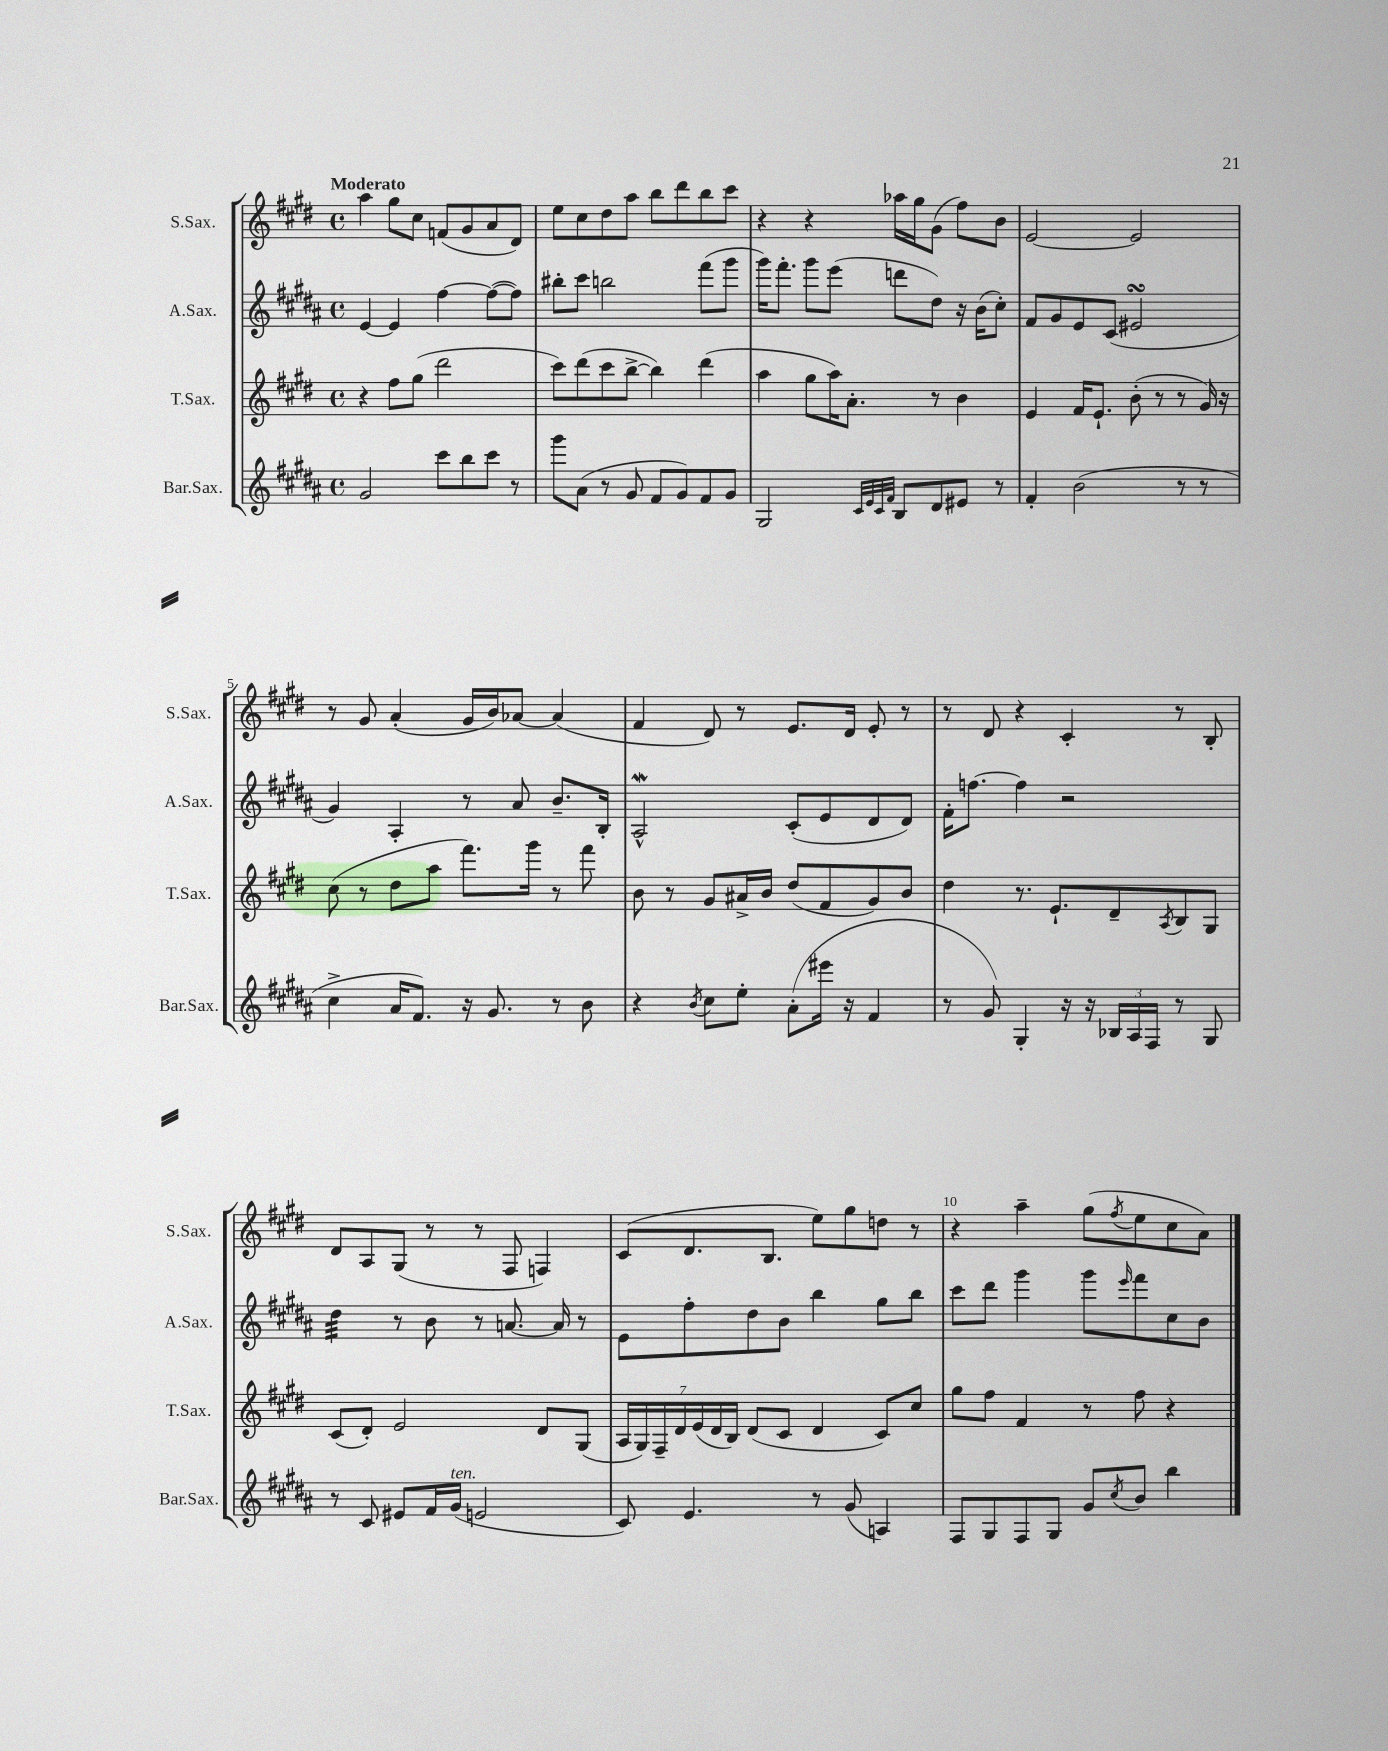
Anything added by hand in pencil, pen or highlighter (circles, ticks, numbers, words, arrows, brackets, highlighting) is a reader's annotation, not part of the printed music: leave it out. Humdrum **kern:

**kern	**kern	**kern	**kern
*part4	*part3	*part2	*part1
*staff4	*staff3	*staff2	*staff1
*I"Bar.Sax.	*I"T.Sax.	*I"A.Sax.	*I"S.Sax.
*I'Bar.Sax.	*I'T.Sax.	*I'A.Sax.	*I'S.Sax.
*clefG2	*clefG2	*clefG2	*clefG2
*k[f#c#g#d#a#]	*k[f#c#g#d#]	*k[f#c#g#d#a#]	*k[f#c#g#d#]
*M4/4	*M4/4	*M4/4	*M4/4
*met(c)	*met(c)	*met(c)	*met(c)
=1	=1	=1	=1
!	!	!	!LO:TX:a:B:t=Moderato
2g#/	4r	[4e/	4aa\
.	8ff#\L	4e/]	8gg#\L
.	(8gg#\J	.	8cc#\J
8ccc#\L	2ddd#\	[4ff#\	(8fn/L
8bb\	.	.	8g#/
8ccc#\J	.	(8ff#\L_	8a/
8r	.	8ff#\J])	8d#/J)
=2	=2	=2	=2
8ggg#\L	8ccc#\L)	8bb#X'\L	8ee\L
(8a#\J	(8ddd#\	8ccc#\J	8cc#\
8r	8ccc#\	2bbn\	8dd#\
8g#/	[8bb^\J	.	8aa\J
8f#/L	4bb\])	.	8bb\L
8g#/)	.	.	8ddd#\
8f#/	(4ddd#\	(8fff#\L	8bb\
8g#/J	.	8ggg#\J	8ccc#\J
=3	=3	=3	=3
2G#/	4aa\	16ggg#\KL)	4r
.	.	8.fff#'\J	.
.	8gg#\L	8ggg#\L	4r
.	16aa\K)	(8eee\J	.
.	8.a'\J	.	.
32qqc#/LLL	.	.	.
32qqe/	.	.	.
32qqc#/	.	.	.
32qqf#/JJJ	.	.	.
8B/L	.	8dddn\L	16aa-X\LL
.	.	.	16gg#\J
8d#/	8r	8dd#\J)	(8g#\J
8e#X/J	4b\	16r	8ff#\L)
.	.	(16b\KL	.
8r	.	8cc#'\J)	8b\J
=4	=4	=4	=4
4f#'/	4e/	8f#/L	[2e/
.	.	8g#/	.
(2b\	16f#/KL	8e/	.
.	8.e`/J	.	.
.	.	(8c#/J	.
.	(8b'\	2e#XsSsS/	2e/]
.	8r	.	.
8r	8r	.	.
8r	16g#/)	.	.
.	16r	.	.
!!LO:LB:g=z
=5	=5	=5	=5
4cc#^\	(8cc#\	4g#/)	8r
.	8r	.	8g#/
16a#/KL	8dd#\L	4A#'/	(4a'/
8.f#/J)	.	.	.
.	8aa\J	.	.
16r	8.fff#\L)	8r	16g#/LL
8.g#/	.	.	16b/J)
.	.	8a#/	[8a-X/J
.	16ggg#\Jk	.	.
8r	8r	8.b~/L	(4a-/]
8b\	8fff#\	.	.
.	.	16B'/Jk	.
=6	=6	=6	=6
4r	8b\	2A#W^^/	4f#/
.	8r	.	.
8qb/	.	.	.
8cc#\L	8g#/L	.	8d#/)
8ee'\J	16a#X^/L	.	8r
.	16b/JJ	.	.
(8a#'\L	(8dd#/L	(8c#'/L	8.e/L
16eee#X\Jk	8f#/	8e/	.
16r	.	.	16d#/Jk
4f#/	8g#/)	8d#/	8e'/
.	8b/J	8d#/J)	8r
=7	=7	=7	=7
8r	4dd#\	16f#'\KL	8r
.	.	[8.ffn\J	.
8g#/)	.	.	8d#/
4G#'/	8.r	4ff\]	4r
.	8.e`/L	.	.
16r	.	2r	4c#'/
16r	.	.	.
24B-X/LL	8d#~/	.	.
24A#/	.	.	.
24F#/JJ	.	.	.
.	8qA/	.	.
8r	8B/	.	8r
8G#/	8G#/J	.	8B'/
!!LO:LB:g=z
=8	=8	=8	=8
*	*	*tremolo	*
8r	(8c#/L	32dd#\LLL	8d#/L
.	.	32dd#\	.
.	.	32dd#\	.
.	.	32dd#\	.
8c#/	8d#'/J)	32dd#\	8A/
.	.	32dd#\	.
.	.	32dd#\	.
.	.	32dd#\JJJ	.
*	*	*Xtremolo	*
8e#X/L	2e/	8r	(8G#/J
16f#/L	.	8b\	8r
!LO:TX:a:i:t=ten.	!	!	!
(16g#/JJ	.	.	.
2en/	.	8r	8r
.	.	[8.an/	8F#/
.	8d#/L	.	4Fn/)
.	.	16a/]	.
.	(8G#/J	8r	.
=9	=9	=9	=9
8c#/)	28A/LL	8e\L	(8c#/L
.	28G#/)	.	.
.	28F#~/	.	.
.	28d#/	.	.
4.e/	.	8ff#'\	8.d#/
.	(28e/	.	.
.	28d#/	.	.
.	28B/JJ)	.	.
.	(8d#/L	8dd#\	.
.	.	.	8.B/J
.	8c#/J	8b\J	.
8r	4d#/	4bb\	8ee\L)
(8g#/	.	.	8gg#\
4An/)	8c#/L)	8gg#\L	8ddn\J
.	8cc#/J	8bb\J	8r
=10	=10	=10	=10
8F#/L	8gg#\L	8ccc#\L	4r
8G#/	8ff#\J	8ddd#\J	.
8F#/	4f#/	4ggg#\	4aa~\
8G#/J	.	.	.
8g#/L	8r	8ggg#\L	(8gg#\L
8qcc#/	.	16qqeee/	8qff#/
8b/J	8ff#\	8fff#\	8ee\
4bb\	4r	8cc#\	8cc#\
.	.	8b\J	8a\J)
==	==	==	==
*-	*-	*-	*-
